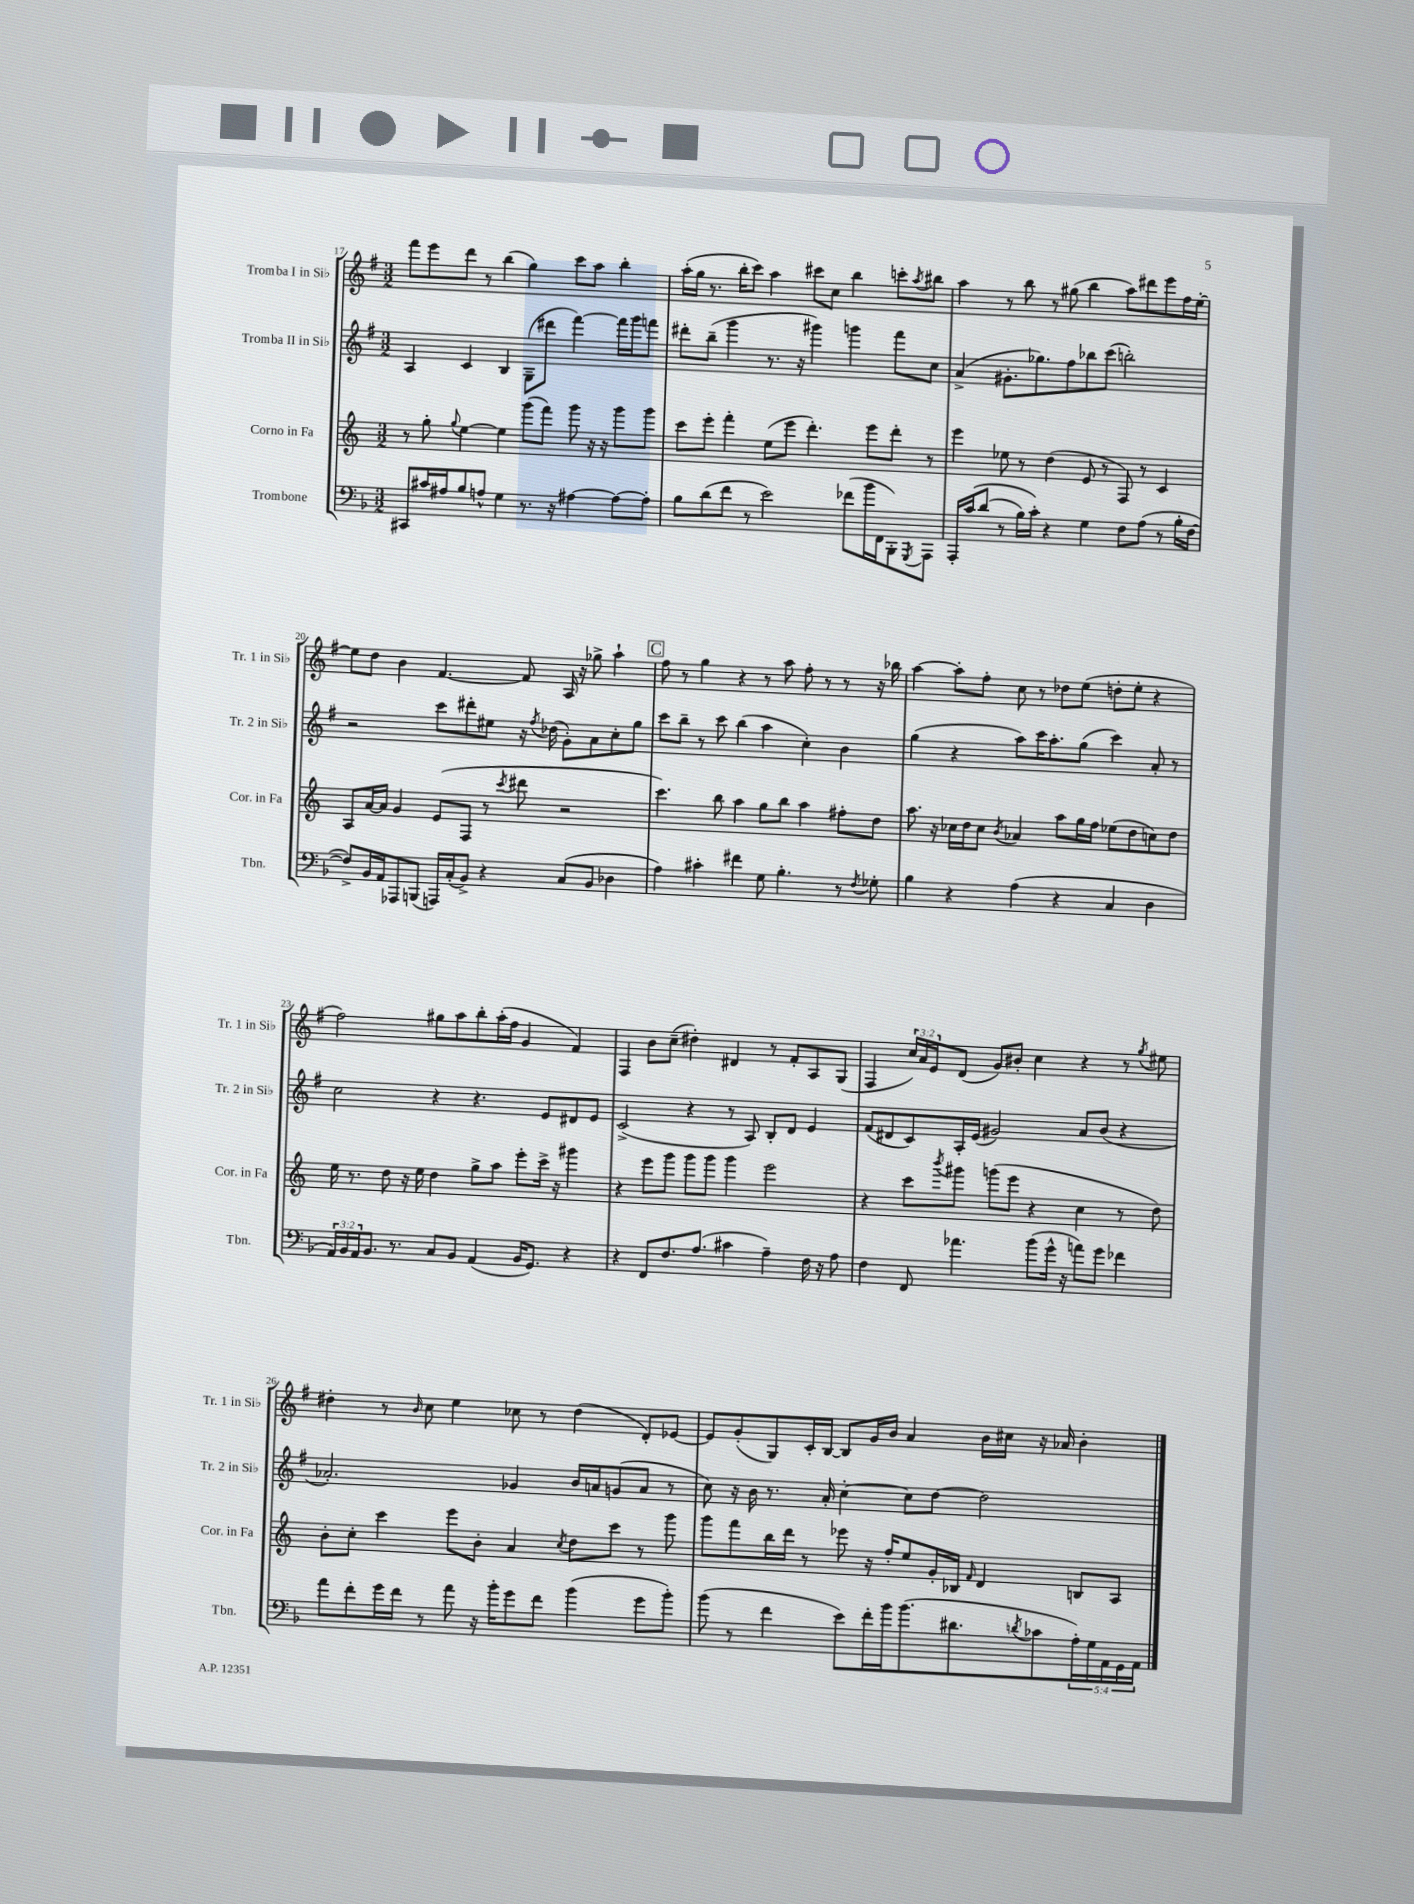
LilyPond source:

<<
\new StaffGroup <<
\new Staff = "s0" \with { instrumentName = "Tromba I in Sib" shortInstrumentName = "Tr. 1 in Sib" } {
    \clef treble \key g \major \numericTimeSignature \time 3/2 \override Staff.TupletNumber.text = #tuplet-number::calc-fraction-text
    fis'''8 e'''8 d'''8 r8 b''4( g''4) c'''8 a''8 b''4-. |
    a''16-.( g''16 r8. b''16-. c'''8) a''4 cis'''8 c''8 b''4 c'''8-. \acciaccatura { a''8 } bis''8 |
    a''4 r8 b''8 r8 gis''8( b''4 a''8) dis'''8 e'''8 fis''16 e''16~-. |
    e''8 d''8 b'4 fis'4.~ fis'8 a16 r16 ges''8-> a''4-! |
    \mark \markup { \box "C" } fis''8 r8 g''4 r4 r8 a''8 fis''8-. r8 r8 r16 bes''16 |
    a''4~ a''8-. fis''8-. c''8 r8 des''8 e''8( d''8-. e''8-. r4 |
    fis''2) gis''8 a''8 b''8-. a''16-.( fis''16 g'4 fis'4) |
    fis4 b'8 c''8--( dis''4-.) dis'4 r8 fis'8-. a8 g8( |
    fis4 \tuplet 3/2 { c''16) a'16 e'16 } d'8( g'8) bis'8-. c''4 r4 r8 \acciaccatura { g''8 } eis''8 |
    dis''4-. r8 \grace { b'16 } c''8 e''4 ces''8 r8 dis''4( d'8-.) ees'8~ |
    ees'8 g'8-.( g8) c'16-. b16~ b8 g'16 b'16 a'4 b'16 cis''16 r16 aes'16 b'4-. \bar "|." |
}
\new Staff = "s1" \with { instrumentName = "Tromba II in Sib" shortInstrumentName = "Tr. 2 in Sib" } {
    \clef treble \key g \major \numericTimeSignature \time 3/2
    a4 c'4 b4 g8--( dis'''8 fis'''4~) fis'''16 g'''16 f'''8 |
    dis'''8-. b''8--( g'''4 r8. r16 gis'''4) g'''4 fis'''8 c''8 |
    a'4->( gis'8.-. ges''8.) fis''8 bes''8 c'''8( b''2-.) |
    r2 c'''8 dis'''8-. eis''8 r16 \acciaccatura { fis''8 } des''16( g'8-.) a'8 c''8-. g''8 |
    \mark \markup { \box "C" } c'''8 b''8-- r8 c'''8 b''4( a''4 c''4-.) b'4 |
    g''4( r4 a''8) c'''16 a''8.-. g''8( c'''4) a'8-. r8 |
    c''2 r4 r4. e'8 dis'8 e'8 |
    c'2->( r4 r8 a8) b8-. d'8 e'4 |
    fis'8( dis'8 c'8) a16-. e'16( gis'2) a'8 b'8( r4 |
    aes'2.-.) ges'4 b'16 a'16 g'8( a'8 r8 |
    c''8) r16 b'16 r8. a'16-. c''4~-. c''8 d''8~ d''2 \bar "|." |
}
\new Staff = "s2" \with { instrumentName = "Corno in Fa" shortInstrumentName = "Cor. in Fa" } {
    \clef treble \key c \major \numericTimeSignature \time 3/2
    r8 g''8-. \appoggiatura { g''8 } e''4~ e''4 g'''8( f'''8) g'''8 r16 r16 g'''8 g'''8 |
    c'''8 e'''8-. f'''4-. e''8( e'''8 d'''4.-.) e'''8 d'''8-. r8 |
    e'''4 ees''8 r8 d''4( e'8 r8 f8) r8 c'4 |
    a8 a'16~ a'16 g'4 e'8( f8 r8 \acciaccatura { c'''8 } dis'''8 r2 |
    \mark \markup { \box "C" } c'''4.) b''8 a''4 g''8 b''8 a''4 fis''8-. d''8 |
    a''8. r16 ces''16 d''16 ces''8 \acciaccatura { b'8 } aes'4 a''8 g''16 f''16 ees''8( d''8 c''8) d''8 |
    e''16 r8. d''8 r16 e''16 d''4 g''8-> a''8 e'''8-. c'''16-> r16 gis'''4 |
    r4 e'''8 g'''8 g'''8 g'''8 g'''4 e'''2 |
    r4 c'''8 \acciaccatura { b'''8 } gis'''8 g'''8( e'''8 r4 c''4 r8 d''8) |
    b'8-. c''8-. c'''4 e'''8 b'8-. a'4 \acciaccatura { c''8 } d''8 c'''8 r8 g'''8 |
    g'''8 f'''8 b''16 d'''16 r8 ees'''8 r16 f''16-. e''8 g'16-. bes16 \grace { f'16 } d'4 b8 a8 \bar "|." |
}
\new Staff = "s3" \with { instrumentName = "Trombone" shortInstrumentName = "Tbn." } {
    \clef bass \key f \major \numericTimeSignature \time 3/2 \override Staff.TupletNumber.text = #tuplet-number::calc-fraction-text
    cis,8 cis'16 ais16 bes8 a8-^ g4 r8. r16 ais4~ ais8~ ais8-. |
    bes8 d'8( f'8 r8 e'2) fes'8( bes'16 f,16 bes,,8-.) \acciaccatura { g,,8 } a,,8 |
    a,,16-. c'16\( d'8( r8 bes16) c'16-.\) r4 g4 f8 a8( r8 bes16-. f16~ |
    f8->) bes,16 a,16 aes,,8 b,,8( a,,16) c16-.( bes,8->) r4 c8( bes,8 des4 |
    \mark \markup { \box "C" } a4) cis'4-. fis'4 g8 bes4.-. r8 \acciaccatura { f8 } ges8-. |
    bes4 r4 a4( r4 c4 d4 |
    \tuplet 3/2 { a,16) bes,16 a,16 } bes,8. r8. c8 bes,8 a,4( bes,16 g,8.) r4 |
    r4 f,8 f8. a8.( cis'4 a4--) f16 r16 a8 |
    f4 f,8 aes'4. bes'8( g'16-^ r16 a'8) g'8 fes'4 |
    a'8 f'8-. g'16 f'16 r8 a'8 r16 bes'16-. g'8 f'8 bes'4( g'8 bes'8-.) |
    bes'8( r8 f'4 e'8) f'16-. bes'16 bes'8.( dis'8. \acciaccatura { d'8 } ces'8 \tuplet 5/4 { a16-.) g16 a,16 g,16 a,16 } \bar "|." |
}
>>
>>
\layout { \context { \Score currentBarNumber = #17 } }
